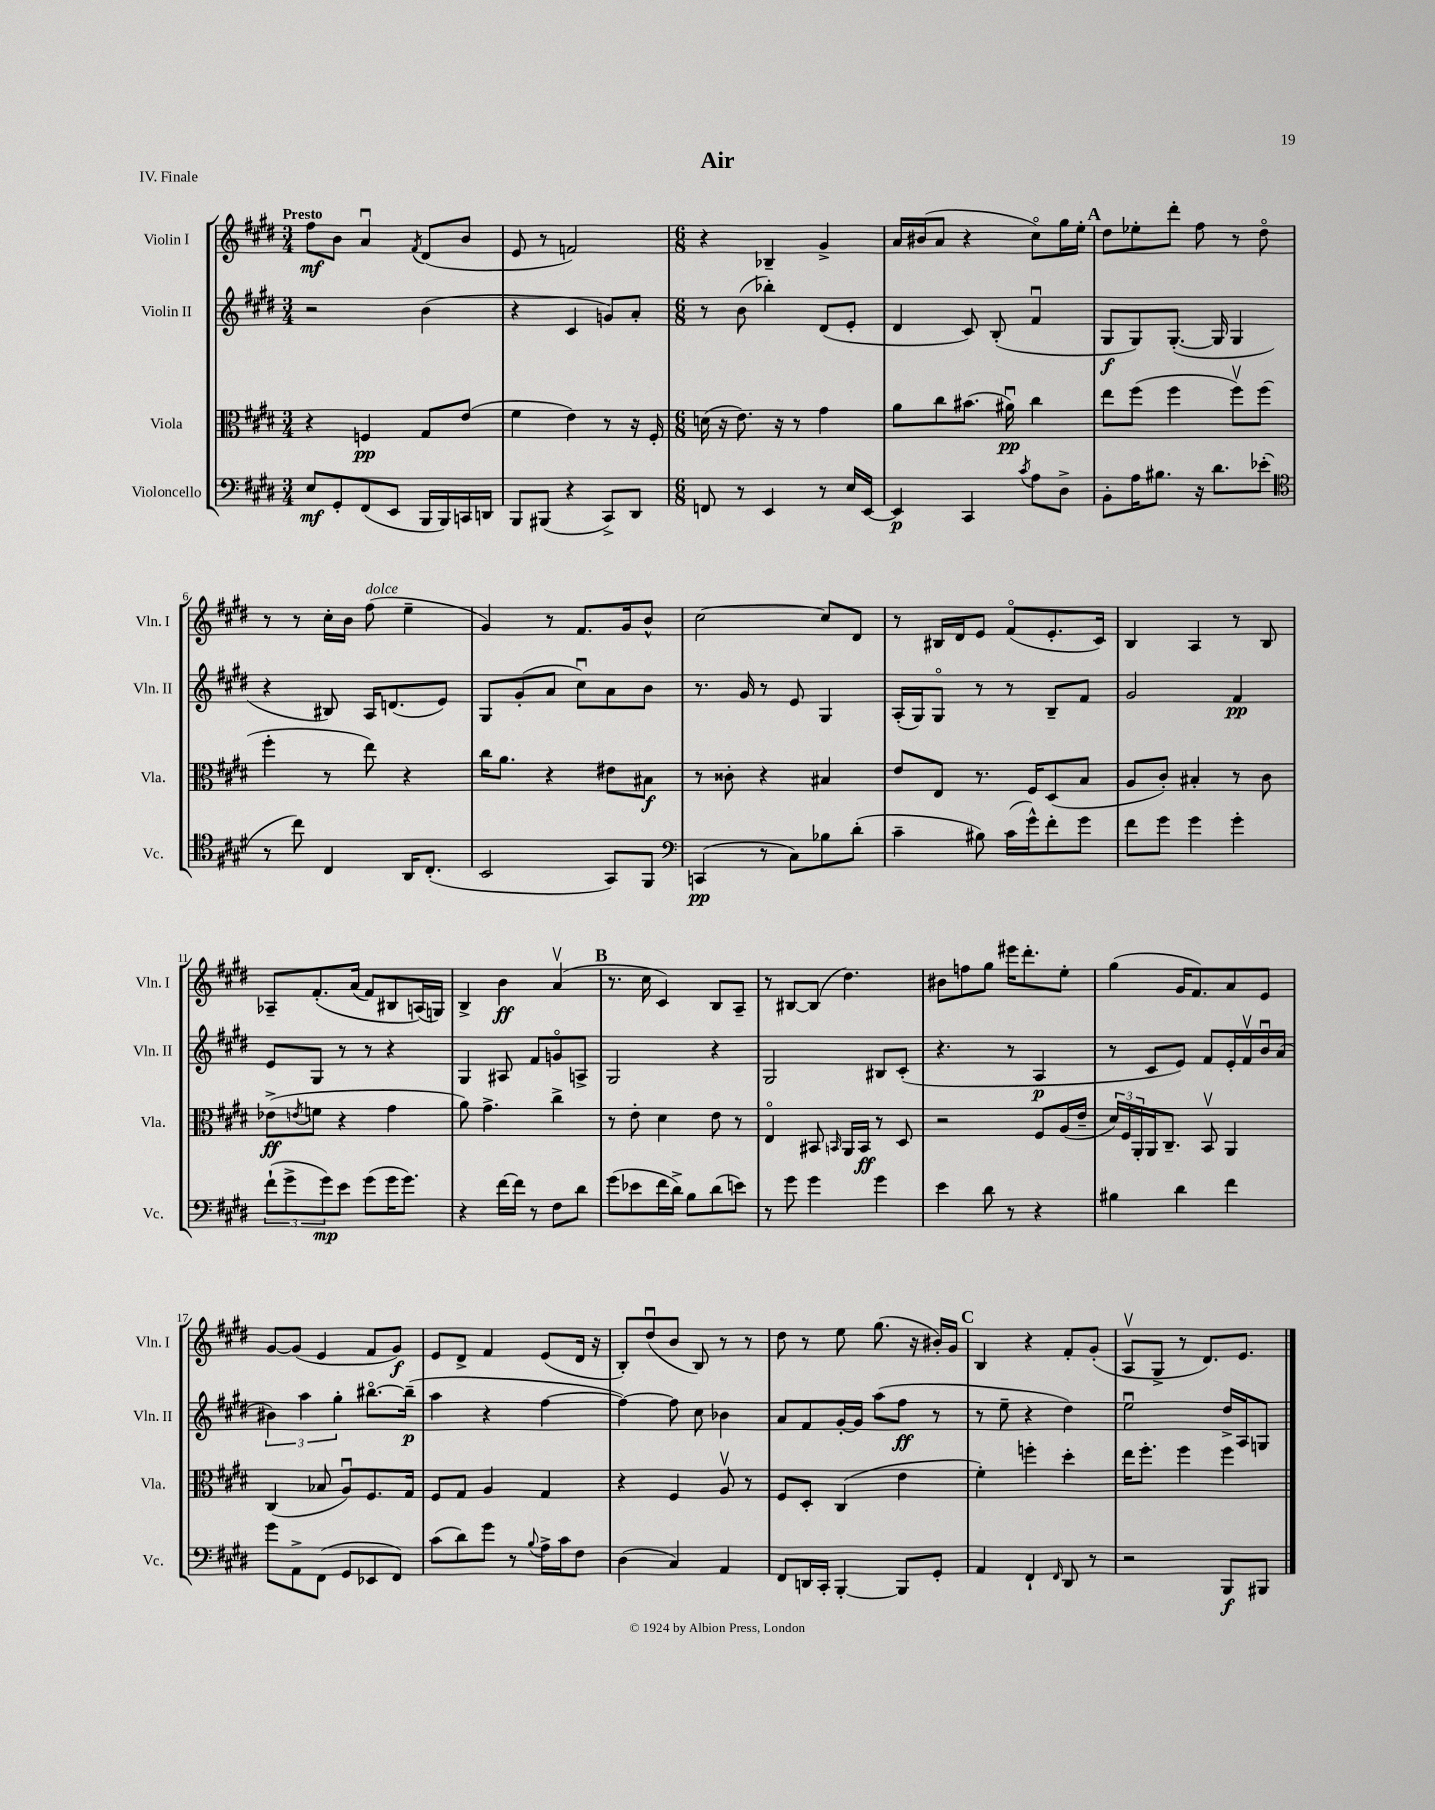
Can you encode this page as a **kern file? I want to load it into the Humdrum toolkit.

**kern	**dynam	**kern	**dynam	**kern	**dynam	**kern	**dynam
*part4	*part4	*part3	*part3	*part2	*part2	*part1	*part1
*staff4	*staff4	*staff3	*staff3	*staff2	*staff2	*staff1	*staff1
*I"Violoncello	*	*I"Viola	*	*I"Violin II	*	*I"Violin I	*
*I'Vc.	*	*I'Vla.	*	*I'Vln. II	*	*I'Vln. I	*
*clefF4	*	*clefC3	*	*clefG2	*	*clefG2	*
*k[f#c#g#d#]	*	*k[f#c#g#d#]	*	*k[f#c#g#d#]	*	*k[f#c#g#d#]	*
*M3/4	*	*M3/4	*	*M3/4	*	*M3/4	*
=1	=1	=1	=1	=1	=1	=1	=1
!	!	!	!	!	!	!LO:TX:a:B:t=Presto	!
8E/L	mf	4r	.	2r	.	8ff#\L	mf
8GG#'/	.	.	.	.	.	8b\J	.
(8FF#/	.	4Fn/	pp	.	.	4au/	.
8EE/J	.	.	.	.	.	.	.
.	.	.	.	.	.	8qf#/	.
16BBB/LL	.	8G#/L	.	(4b\	.	(8d#/L	.
16BBB/)	.	.	.	.	.	.	.
16CCn/	.	(8e/J	.	.	.	8b/J	.
16DDn/JJ	.	.	.	.	.	.	.
=2	=2	=2	=2	=2	=2	=2	=2
8BBB/L	.	4f#\	.	4r	.	8e/	.
(8BBB#X/J	.	.	.	.	.	8r	.
4r	.	4e\)	.	4c#/	.	2fn/)	.
8CC#^/L)	.	8r	.	8gn/L)	.	.	.
8DD#/J	.	16r	.	8a'/J	.	.	.
.	.	16F#'/	.	.	.	.	.
=3	=3	=3	=3	=3	=3	=3	=3
*M6/8	*	*M6/8	*	*M6/8	*	*M6/8	*
8FFn/	.	(16dn\	.	8r	.	4r	.
.	.	16r	.	.	.	.	.
8r	.	8.e\)	.	(8b\	.	.	.
4EE/	.	.	.	4bb-X'\)	.	4B-X~/	.
.	.	16r	.	.	.	.	.
.	.	8r	.	.	.	.	.
8r	.	4g#\	.	(8d#/L	.	4g#^/	.
16E/LL	.	.	.	8e'/J	.	.	.
[16EE/JJ	.	.	.	.	.	.	.
=4	=4	=4	=4	=4	=4	=4	=4
4EE/]	p	8a\L	.	4d#/	.	16a/LL	.
.	.	.	.	.	.	(16b#X/J	.
.	.	8cc#\	.	.	.	8a/J	.
4CC#/	.	(8.b#X\J	.	8c#/)	.	4r	.
.	.	.	.	(8B'/	.	.	.
.	.	16a#Xu\)	pp	.	.	.	.
8qc#/	.	.	.	.	.	.	.
8A\L	.	4cc#\	.	4f#u/	.	8cc#\L)	.
8D#^\J	.	.	.	.	.	16gg#\L	.
.	.	.	.	.	.	16ee'\JJ	.
!!LO:REH:place=s1:t=A
=5	=5	=5	=5	=5	=5	=5	=5
8BB'\L	.	8ee\L	.	8G#/L	f	8dd#\L	.
16A\K	.	(8ff#\J	.	8G#/)	.	8ee-X'\	.
8.B#X\J	.	.	.	.	.	.	.
.	.	4ff#\	.	([8.G#'/J	.	8ddd#'\J	.
16r	.	.	.	.	.	8ff#\	.
8.d#\L	.	.	.	16G#/]	.	.	.
.	.	8ff#v\L)	.	4G#/	.	8r	.
(8e-X'\J	.	(8ff#\J	.	.	.	8dd#\	.
!!LO:LB:g=z
=6	=6	=6	=6	=6	=6	=6	=6
*clefC4	*	*	*	*	*	*	*
8r	.	4ff#'\	.	4r	.	8r	.
8cc#\)	.	.	.	.	.	8r	.
4C#/	.	8r	.	8B#X/)	.	16cc#'\LL	.
.	.	.	.	.	.	16b\JJ	.
!	!	!	!	!	!	!LO:TX:a:i:t=dolce	!
.	.	8ee\)	.	16A/KL	.	(8ff#\	.
.	.	.	.	(8.dn/	.	.	.
16AA/KL	.	4r	.	.	.	4ee~\	.
(8.C#'/J	.	.	.	.	.	.	.
.	.	.	.	8e/J)	.	.	.
=7	=7	=7	=7	=7	=7	=7	=7
2BB/	.	16cc#\KL	.	8G#/L	.	4g#/)	.
.	.	8.a\J	.	.	.	.	.
.	.	.	.	(8g#'/	.	.	.
.	.	4r	.	8a/J	.	8r	.
.	.	.	.	8cc#u\L)	.	8.f#/L	.
8GG#/L)	.	8e#X\L	.	8a\	.	.	.
.	.	.	.	.	.	16g#/k	.
8FF#/J	.	8B#X\J	f	8b\J	.	8b^^/J	.
=8	=8	=8	=8	=8	=8	=8	=8
*clefF4	*	*	*	*	*	*	*
(4CCn/	pp	8r	.	8.r	.	[2cc#\	.
.	.	8c##X'\	.	.	.	.	.
.	.	.	.	16g#/	.	.	.
8r	.	4r	.	8r	.	.	.
8C#\L)	.	.	.	8e/	.	.	.
8B-X\	.	4B#X/	.	4G#/	.	8cc#/L]	.
(8d#'\J	.	.	.	.	.	8d#/J	.
=9	=9	=9	=9	=9	=9	=9	=9
4c#~\	.	8e/L	.	(16A'/LL	.	8r	.
.	.	.	.	16G#/J)	.	.	.
.	.	8E/J	.	8G#/J	.	16B#X/LL	.
.	.	.	.	.	.	16d#/J	.
8B#X\)	.	8.r	.	8r	.	8e/J	.
(16c#\LL	.	.	.	8r	.	(8f#/L	.
16g#^^\J)	.	16F#/KL	.	.	.	.	.
8f#'\	.	(8D#/	.	8B~/L	.	8.e'/	.
8g#\J	.	8B/J	.	8f#/J	.	.	.
.	.	.	.	.	.	16c#/Jk)	.
=10	=10	=10	=10	=10	=10	=10	=10
8f#\L	.	8A/L	.	2g#/	.	4B/	.
8g#\J	.	8c#'/J)	.	.	.	.	.
4g#\	.	4B#X'/	.	.	.	4A/	.
4g#'\	.	8r	.	4f#/	pp	8r	.
.	.	8c#\	.	.	.	8B/	.
!!LO:LB:g=z
=11	=11	=11	=11	=11	=11	=11	=11
(12f#`\L	.	(8e-X^\L	ff	8e/L	.	8A-X~/L	.
12g#^\	.	.	.	.	.	.	.
.	.	8qen/	.	.	.	.	.
.	.	8fn\J	.	8G#/J	.	(8.f#'/	.
12g#\)	mp	.	.	.	.	.	.
8e\J	.	4r	.	8r	.	.	.
.	.	.	.	.	.	(16a/Jk	.
(8g#\L	.	.	.	8r	.	8f#/L)	.
16g#\K	.	4g#\	.	4r	.	8B#X/	.
8.g#\J)	.	.	.	.	.	.	.
.	.	.	.	.	.	(16An/L)	.
.	.	.	.	.	.	16Gn/JJ)	.
=12	=12	=12	=12	=12	=12	=12	=12
4r	.	8a\)	.	4G#/	.	4B^/	.
.	.	4.g#^\	.	.	.	.	.
[16f#\LL	.	.	.	8A#X/	.	4b\	ff
16f#\JJ]	.	.	.	.	.	.	.
8r	.	.	.	8f#/L	.	.	.
8F#\L	.	4cc#^\	.	8gn/	.	(4av/	.
8d#\J	.	.	.	8An^/J	.	.	.
!!LO:REH:place=s1:t=B
=13	=13	=13	=13	=13	=13	=13	=13
(8g#\L	.	8r	.	2G#/	.	8.r	.
8e-X\	.	8e'\	.	.	.	.	.
.	.	.	.	.	.	16cc#\	.
16f#\L	.	4d#\	.	.	.	4c#/)	.
16d#^\JJ)	.	.	.	.	.	.	.
8B\L	.	.	.	.	.	.	.
(8d#\	.	8e\	.	4r	.	8B/L	.
8en\J)	.	8r	.	.	.	8A~/J	.
=14	=14	=14	=14	=14	=14	=14	=14
8r	.	4E/	.	2G#/	.	8r	.
8g#\	.	.	.	.	.	[8B#X/L	.
4g#\	.	8BB#X/	.	.	.	(8B#/J]	.
.	.	16qqBBn/	.	.	.	.	.
.	.	16AA/LL	.	.	.	4.dd#\)	.
.	.	16BB/JJ	ff	.	.	.	.
4g#\	.	8r	.	8B#X/L	.	.	.
.	.	8D#/	.	(8c#'/J	.	.	.
=15	=15	=15	=15	=15	=15	=15	=15
4e\	.	2r	.	4.r	.	8b#X\L	.
.	.	.	.	.	.	8ffn\	.
8d#\	.	.	.	.	.	8gg#\J	.
8r	.	.	.	8r	.	16eee#X\KL	.
.	.	.	.	.	.	8.ddd#'\	.
4r	.	8F#/L	.	4A/	p	.	.
.	.	(16A/L	.	.	.	8ee'\J	.
.	.	16e~/JJ	.	.	.	.	.
=16	=16	=16	=16	=16	=16	=16	=16
4B#X\	.	24d#/LL)	.	8r	.	(4gg#\	.
.	.	24F#/	.	.	.	.	.
.	.	24AA'/	.	.	.	.	.
.	.	16AA/J	.	8c#/L	.	.	.
.	.	8.C#~/J	.	.	.	.	.
4d#\	.	.	.	8e/J)	.	16g#/KL	.
.	.	.	.	.	.	8.f#/)	.
.	.	8BBv/	.	8f#/L	.	.	.
4f#\	.	4AA/	.	16e'/L	.	8a/	.
.	.	.	.	16f#v/	.	.	.
.	.	.	.	16bu/	.	8e/J	.
.	.	.	.	(16a/JJ	.	.	.
!!LO:LB:g=z
=17	=17	=17	=17	=17	=17	=17	=17
8g#\L	.	(4C#/	.	6b#X\)	.	[8g#/L	.
8AA^\	.	.	.	.	.	(8g#/J]	.
.	.	.	.	6aa\	.	.	.
(8FF#\J	.	8B-X/	.	.	.	4e/	.
.	.	.	.	6gg#'\	.	.	.
8GG#/L	.	8Au/L)	.	.	.	.	.
8EE-X/	.	8.F#/	.	[8.bb#X\L	.	8f#/L	.
8FF#/J)	.	.	.	.	.	8g#/J)	f
.	.	16G#/Jk	.	(16bb#~\Jk]	p	.	.
=18	=18	=18	=18	=18	=18	=18	=18
(8c#\L	.	8F#/L	.	4aa\	.	8e/L	.
8d#\)	.	8G#/J	.	.	.	8d#^/J	.
8g#\J	.	4A/	.	4r	.	4f#/	.
8r	.	.	.	.	.	.	.
8qqB/	.	.	.	.	.	.	.
16A^\LL	.	4G#/	.	[4ff#\	.	(8e/L	.
16c#\J	.	.	.	.	.	.	.
8F#\J	.	.	.	.	.	16d#/Jk	.
.	.	.	.	.	.	16r	.
=19	=19	=19	=19	=19	=19	=19	=19
(4D#\	.	4r	.	4ff#\_)	.	8B'/L)	.
.	.	.	.	.	.	(8dd#u/	.
4C#/)	.	4F#/	.	8ff#\]	.	8b/J	.
.	.	.	.	8cc#\	.	8B/)	.
4AA/	.	8Av/	.	4b-X\	.	8r	.
.	.	8r	.	.	.	8r	.
=20	=20	=20	=20	=20	=20	=20	=20
8FF#/L	.	8F#/L	.	8a/L	.	8dd#\	.
16DDn/L	.	8D#'/J	.	8f#/	.	8r	.
16CC#'/JJ	.	.	.	.	.	.	.
[4BBB'/	.	(4C#/	.	[16g#'/L	.	8ee\	.
.	.	.	.	16g#/JJ]	.	.	.
.	.	.	.	(8aa\L	.	(8.gg#\	.
8BBB/L]	.	4e\	.	8ff#\J	ff	.	.
.	.	.	.	.	.	16r	.
8GG#'/J	.	.	.	8r	.	16b#X'/LL)	.
.	.	.	.	.	.	16g#/JJ	.
!!LO:REH:place=s1:t=C
=21	=21	=21	=21	=21	=21	=21	=21
4AA/	.	4f#'\)	.	8r	.	4B/	.
.	.	.	.	8ee~\	.	.	.
4FF#`/	.	4ffn'\	.	4r	.	4r	.
16qqFF#/	.	.	.	.	.	.	.
8DD#/	.	4dd#'\	.	4dd#\)	.	8f#'/L	.
8r	.	.	.	.	.	(8g#'/J	.
=22	=22	=22	=22	=22	=22	=22	=22
2r	.	16ee\KL	.	2eeu\	.	8Av/L	.
.	.	8.ff#'\J	.	.	.	.	.
.	.	.	.	.	.	8G#^/J	.
.	.	4ff#\	.	.	.	8r	.
.	.	.	.	.	.	8.d#/L)	.
8BBB/L	f	4ff#\	.	16dd#^/LL	.	.	.
.	.	.	.	16A/J	.	8.e/J	.
8BBB#X/J	.	.	.	8Gn/J	.	.	.
==	==	==	==	==	==	==	==
*-	*-	*-	*-	*-	*-	*-	*-
